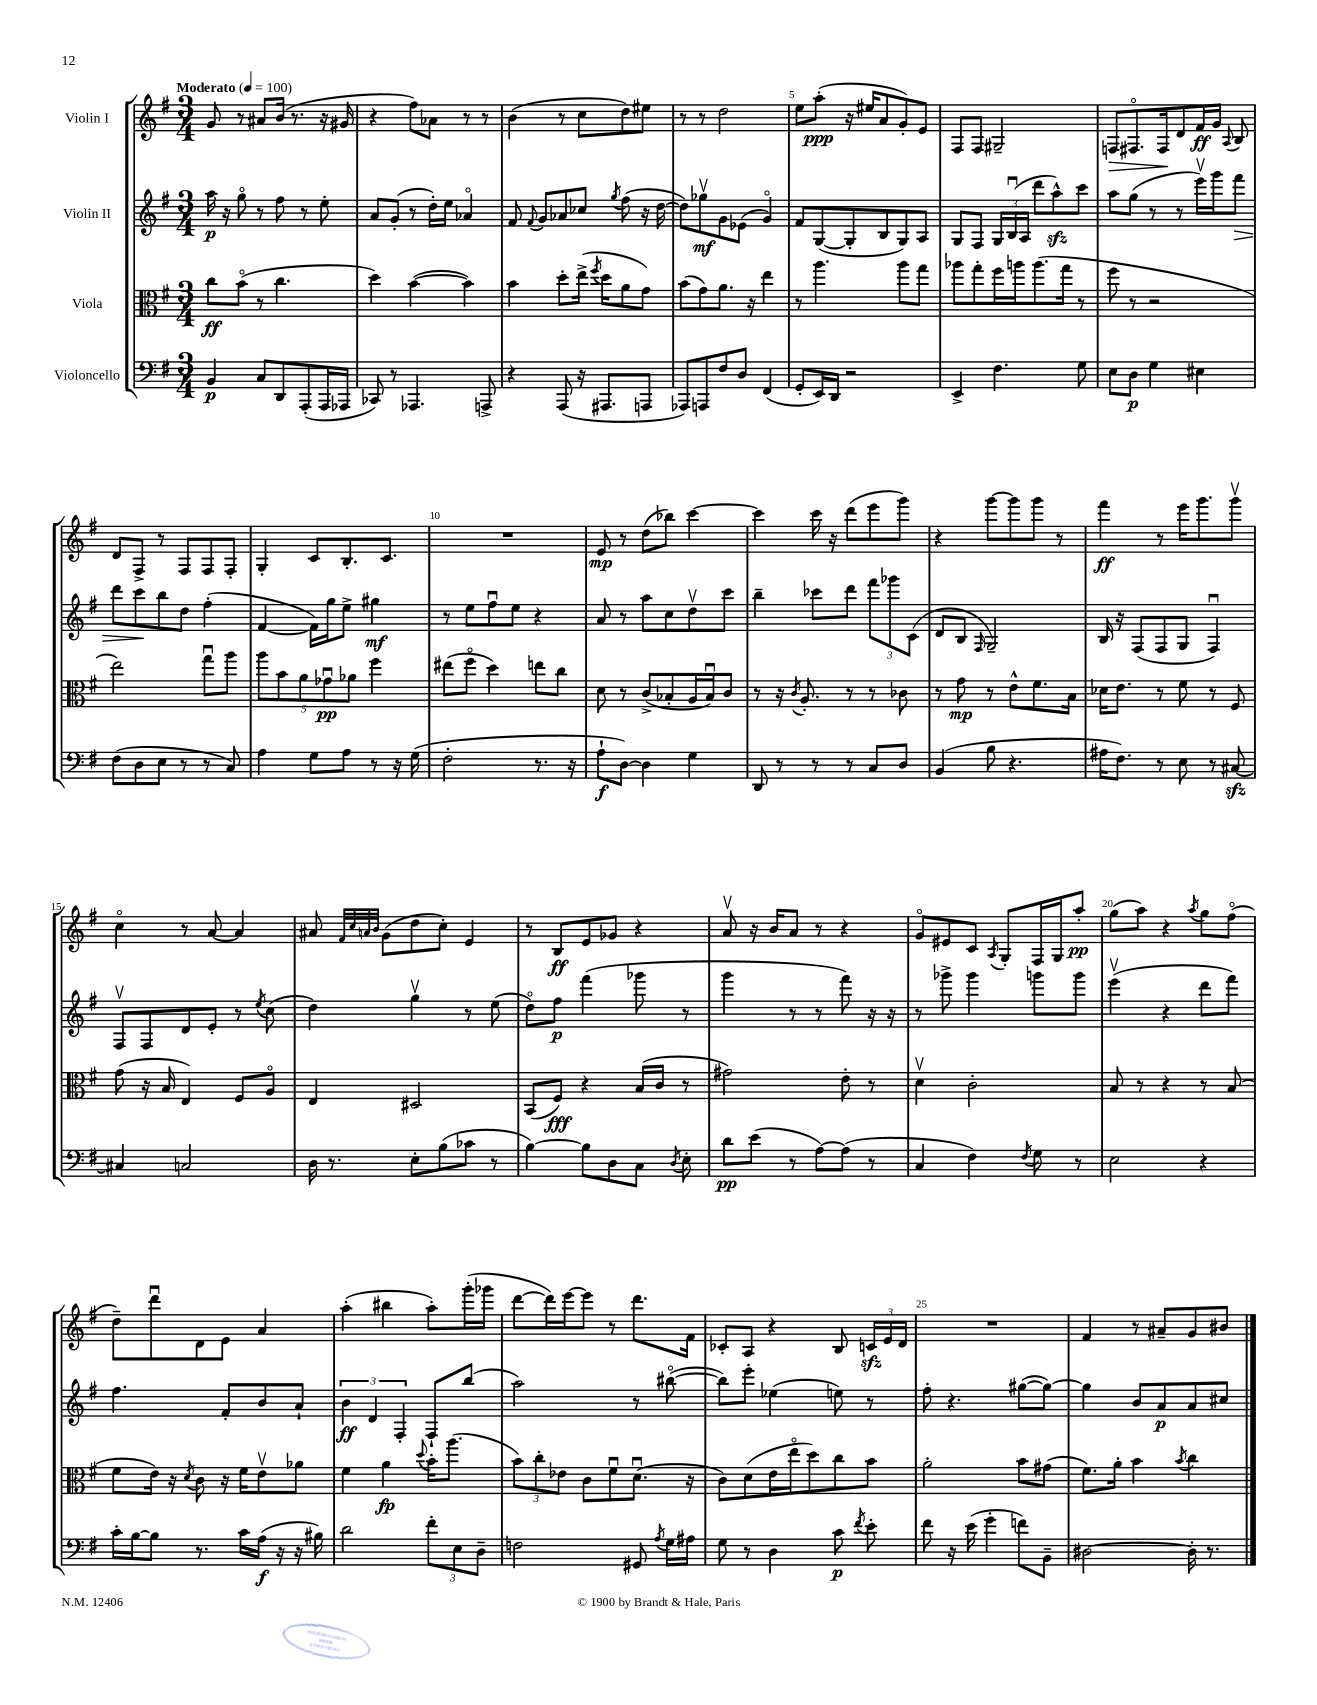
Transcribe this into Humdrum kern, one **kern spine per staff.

**kern	**kern	**kern	**kern
*staff4	*staff3	*staff2	*staff1
*clefF4	*clefC3	*clefG2	*clefG2
*k[f#]	*k[f#]	*k[f#]	*k[f#]
*M3/4	*M3/4	*M3/4	*M3/4
*MM100	*MM100	*MM100	*MM100
4BB	8cc	16aa	8g
.	.	16r	.
.	(8bo	8ggo	8r
8C	8r	8r	8a#
8DD	4.cc	8ff#	(16b
.	.	.	8.r
(8AAA'	.	8r	.
16AAA	.	8ee'	16r
16AAA-	.	.	16g#
=	=	=	=
8CC-)	4dd)	8a	4r
8r	.	(8g'	.
4.AAA-	([4b	8r	8ff#)
.	.	16dd')	8a-
.	.	16ee	.
.	4b])	4a-o	8r
8AAA^	.	.	8r
=	=	=	=
4r	4b	8f#	(4b
.	.	8qqf#	.
.	.	8g	.
(8AAA	8dd'	8a-	8r
16r	(16ee^	8cc-	8cc
.	8qff#	.	.
8.AAA#	16dd	.	.
.	.	8qgg	.
.	8a	(8ff#	8dd)
8AAA	8g)	16r	8ee#
.	.	[16dd	.
=	=	=	=
8AAA-)	(8b	8dd])	8r
8AAA	8g)	8gg-v	8r
8F#	8.a	8g	2dd
8D	.	(8e-	.
.	16r	.	.
(4FF#	4ee	4go)	.
=	=	=	=
8GG'	8r	8f#	8ee
16EE)	4.aa	([8G	(8aa'
16DD	.	.	.
2r	.	8G']	16r
.	.	.	16ee#
.	.	8B	8a
.	8aa	8G)	8g')
.	8gg	8A	8e
=	=	=	=
4EE^	8aa-	8G	8F#
.	8gg'	8F#	8F#
4.F#	16ff#	24G	2G#~
.	.	(24Bu	.
.	16aa	.	.
.	.	24A	.
.	(8.aa	8ddd	.
.	.	8aa^^)	.
.	16gg	.	.
8G	8r	8ccc	.
=	=	=	=
8E	8ff#	8aa	8F
8D	8r	(8gg	8.F#o
4G	2r	8r	.
.	.	.	16F#
.	.	8r	8d
4E#	.	16eeev)	16f#
.	.	16ggg	16g
.	.	.	8qqA
.	.	8fff#	8B
=	=	=	=
(8F#	2ee)	8ddd	8d
8D	.	8ccc	8F#^
8E	.	8bb	8r
8r	.	8dd	8F#
8r	8ggu	(4ff#'	8F#
8C)	8aa	.	8F#'
=	=	=	=
4A	10aa	[4f#	4G'
.	10b	.	.
.	10a	.	.
8G	.	16f#])	8c
.	10g-u	.	.
.	.	16gg	.
8A	.	8ee^	8.B'
.	10a-	.	.
8r	4ff#	4gg#	.
.	.	.	8.c
16r	.	.	.
(16G	.	.	.
=	=	=	=
2F#'	(8ee#	8r	2.r
.	8ff#o	8ee	.
.	4dd)	8ff#u	.
.	.	8ee	.
8.r	8ee	4r	.
.	8cc	.	.
16r	.	.	.
=	=	=	=
8A`	8d	8a	8e
[8D)	8r	8r	8r
4D]	(8c^	8aa	(8dd
.	8B-'	8cc	8bb-)
4G	16A	8ddv	[4ccc
.	16B-u)	.	.
.	8c	8ccc	.
=	=	=	=
8DD	8r	4bb~	4ccc]
8r	16r	.	.
.	8qc	.	.
.	8.A'	.	.
8r	.	8ccc-	16ccc
.	.	.	16r
8r	8r	8ddd	(8ddd
8C	8r	12fff#	8eee
.	.	12ggg-	.
8D	8c-	.	8ggg)
.	.	(12c	.
=	=	=	=
(4BB	8r	8d	4r
.	8g	8B	.
.	.	16qqF#	.
8B	8r	2G~)	[8ggg
4.r	8e^^	.	8ggg]
.	8.f#	.	8ggg
.	.	.	8r
.	16B	.	.
=	=	=	=
16A#	16d-	16B	4fff#
8.F#)	8.e	16r	.
.	.	(8F#	.
8r	8r	8F#	8r
8E	8f#	8G	16eee
.	.	.	8.ggg
8r	8r	4F#u)	.
[8C#	8F#	.	8gggv
=	=	=	=
4C#]	(8g	8F#v	4cco
.	16r	8F#	.
.	16B	.	.
2C	4E)	8d	8r
.	.	8e'	[8a
.	8F#	8r	4a]
.	.	8qee	.
.	8Ao	(8cc	.
=	=	=	=
16D	4E	4dd)	8a#
8.r	.	.	.
.	.	.	32qqf#
.	.	.	32qqcc
.	.	.	32qqa
.	.	.	32qqb
.	.	.	(8g
8E'	2D#	4ggv	8dd
(8B	.	.	8cc')
8c-	.	8r	4e
8r	.	(8ee	.
=	=	=	=
[4B)	(8BB	8ddo)	8r
.	8F#)	8ff#	8B
8B]	4r	(4fff#	8e
8D	.	.	8g-
8C	(16B	8ggg-	4r
.	16c	.	.
8qD	.	.	.
8E'	8r	8r	.
=	=	=	=
8d	2g#)	4ggg	8av
(8e	.	.	16r
.	.	.	16b
8r	.	8r	8a
[8A)	.	8r	8r
(8A]	8e'	8fff#)	4r
8r	8r	16r	.
.	.	16r	.
=	=	=	=
4C	4dv	8r	8go
.	.	8ggg-^	8e#
4F#)	2c'	4ggg-	8c
.	.	.	8qA
.	.	.	8G'
8qF#	.	.	.
8G	.	8ggg	16F#
.	.	.	16G
8r	.	8ggg	8aa'
=	=	=	=
2E	8B	(4eeev	(8gg
.	8r	.	8aa)
.	4r	4r	4r
.	.	.	8qaa
4r	8r	8ddd	8gg
.	(8B	8fff#)	(8ff#o
=	=	=	=
16c'	8f#	4.ff#	8dd~)
[16B	.	.	.
8B]	16e)	.	8dddu
.	16r	.	.
.	8qd	.	.
8.r	8c	.	8d
.	16r	8f#'	8e
16c	16f#	.	.
(16A	8ev	8b	4a
16r	.	.	.
16r	8a-	8a`	.
16B#)	.	.	.
=	=	=	=
2d	4f#	6b	(4aa'
.	.	6d	.
.	4a	.	4bb#
.	.	6F#'	.
.	8qqdd	.	.
12f#'	16b'	8F#`	8aa')
.	(8.aa	.	.
12E	.	.	.
.	.	(8bb	(16ggg'
12D~	.	.	.
.	.	.	16ggg-
=	=	=	=
2F	12b)	2aa)	[8ddd
.	12cc'	.	.
.	.	.	16ddd])
.	12e-	.	.
.	.	.	[16eee
.	8c	.	8eee]
.	8f#u	.	8r
8GG#	(8.du	8r	8.ddd
8qA	.	.	.
16G	.	([8bb#o	.
16A#	16r	.	16f#
=	=	=	=
8G	8c)	8bb#])	8c-'
8r	(8d	8eee'	8A
4D	16e	(4ee-	4r
.	16eeo	.	.
.	8dd)	.	.
8c	8cc	8ee)	8B
8qf#	.	.	.
8e'	8b	8r	24c
.	.	.	24e
.	.	.	24d
=	=	=	=
8f#	2a'	8ff#'	2.r
16r	.	4.r	.
(16e	.	.	.
4g'	.	.	.
8f)	8b	([8gg#	.
8BB~	(8g#	8gg#_)	.
=	=	=	=
[2D#	8.f#)	4gg#]	4f#
.	16a'	.	.
.	4b	8b	8r
.	.	8a	8a#~
.	8qb	.	.
16D#']	4cc	8a	8g
8.r	.	.	.
.	.	8cc#	8b#
==	==	==	==
*-	*-	*-	*-
